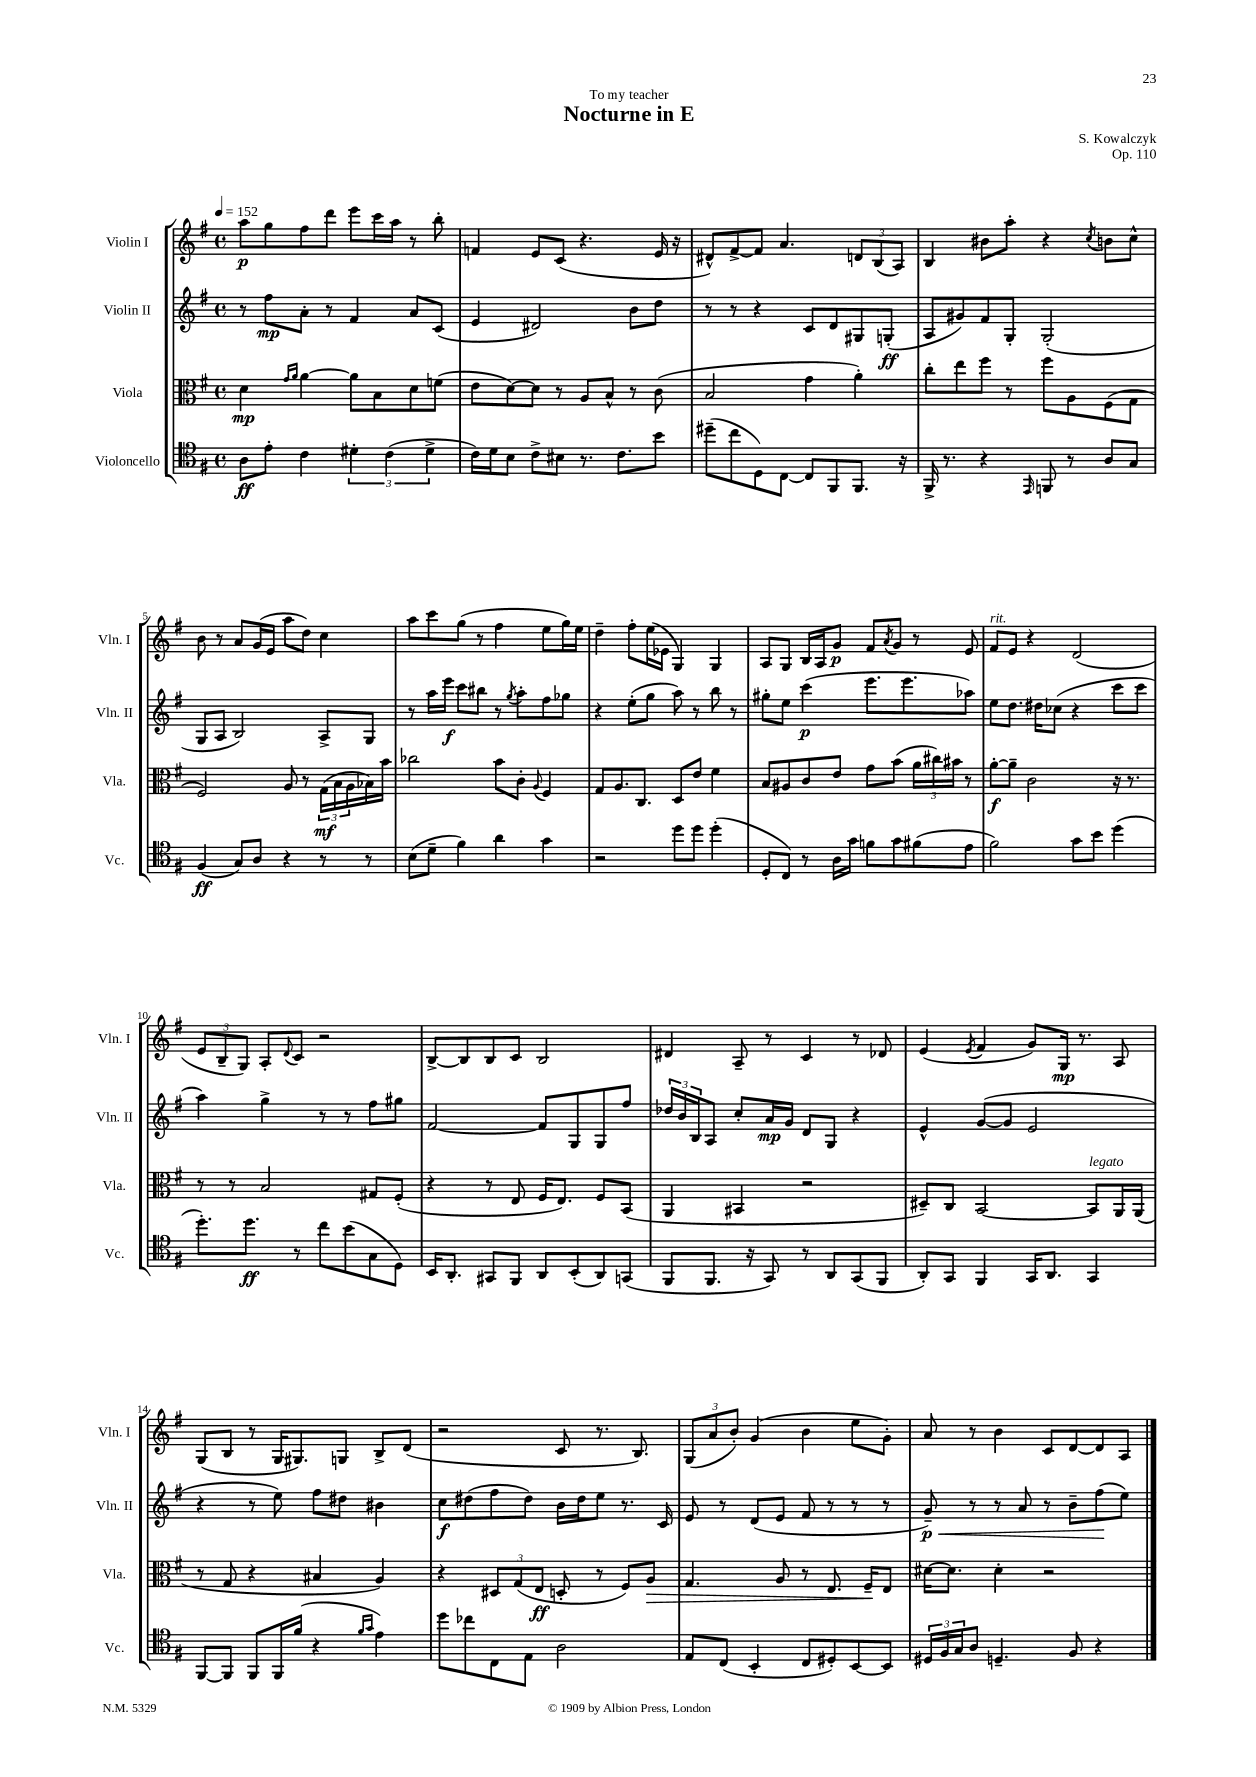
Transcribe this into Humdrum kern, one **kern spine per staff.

**kern	**dynam	**kern	**dynam	**kern	**dynam	**kern	**dynam
*part4	*part4	*part3	*part3	*part2	*part2	*part1	*part1
*staff4	*staff4	*staff3	*staff3	*staff2	*staff2	*staff1	*staff1
*I"Violoncello	*	*I"Viola	*	*I"Violin II	*	*I"Violin I	*
*I'Vc.	*	*I'Vla.	*	*I'Vln. II	*	*I'Vln. I	*
*clefC4	*	*clefC3	*	*clefG2	*	*clefG2	*
*k[f#]	*	*k[f#]	*	*k[f#]	*	*k[f#]	*
*M4/4	*	*M4/4	*	*M4/4	*	*M4/4	*
*met(c)	*	*met(c)	*	*met(c)	*	*met(c)	*
*MM152	*	*MM152	*	*MM152	*	*MM152	*
=1	=1	=1	=1	=1	=1	=1	=1
8A\L	ff	4d\	mp	8r	.	8aa\L	p
8e'\J	.	.	.	8ff#\L	mp	8gg\	.
.	.	16qqg/LL	.	.	.	.	.
.	.	16qqa/JJ	.	.	.	.	.
4c\	.	[4a\	.	8a'\J	.	8ff#\	.
.	.	.	.	8r	.	8ddd\J	.
6d#X'\	.	8a\L]	.	4f#/	.	8eee\L	.
.	.	8B\	.	.	.	16ccc\L	.
(6c\	.	.	.	.	.	.	.
.	.	.	.	.	.	16aa\JJ	.
.	.	8d\	.	8a/L	.	8r	.
6d#^\	.	.	.	.	.	.	.
.	.	(8fn\J	.	(8c/J	.	8bb'\	.
=2	=2	=2	=2	=2	=2	=2	=2
16c\LL)	.	8e\L	.	4e/	.	4fn/	.
16d\J	.	.	.	.	.	.	.
8B\J	.	[8d\)	.	.	.	.	.
8c^\L	.	8d\J]	.	2d#X/)	.	8e/L	.
8B#X\J	.	8r	.	.	.	(8c/J	.
8.r	.	8A/L	.	.	.	4.r	.
.	.	8B^^/J	.	.	.	.	.
8.c\L	.	.	.	.	.	.	.
.	.	8r	.	8b\L	.	.	.
8b\J	.	(8c\	.	8dd\J	.	16e/	.
.	.	.	.	.	.	16r	.
=3	=3	=3	=3	=3	=3	=3	=3
(8dd#X~\L	.	2B/	.	8r	.	8d#X^^/L)	.
8cc\	.	.	.	8r	.	[8f#^/	.
8D\)	.	.	.	4r	.	8f#/J]	.
[8C\J	.	.	.	.	.	4.a/	.
8C/L]	.	4g\	.	8c/L	.	.	.
8FF#/	.	.	.	8d/	.	.	.
8.FF#/J	.	4a'\)	.	8G#X/	.	12dn/L	.
.	.	.	.	.	.	(12B/	.
.	.	.	.	(8Gn'/J	ff	.	.
.	.	.	.	.	.	12A/J)	.
16r	.	.	.	.	.	.	.
=4	=4	=4	=4	=4	=4	=4	=4
16FF#^/	.	8cc'\L	.	8A/L	.	4B/	.
8.r	.	.	.	.	.	.	.
.	.	8ee\	.	8g#X/)	.	.	.
4r	.	8ff#\J	.	8f#/	.	8b#X\L	.
.	.	8r	.	8G'/J	.	8aa'\J	.
16qqEE/	.	.	.	.	.	.	.
8FFn/	.	8ff#\L	.	(2G'/	.	4r	.
8r	.	8A\	.	.	.	.	.
.	.	.	.	.	.	8qcc/	.
8A/L	.	(8F#\	.	.	.	8bn\L	.
8G/J	.	8G\J	.	.	.	8cc^^\J	.
!!LO:LB:g=z
=5	=5	=5	=5	=5	=5	=5	=5
(4F#/	ff	2F#/)	.	8G/L	.	8b\	.
.	.	.	.	8A/J	.	8r	.
8G/L)	.	.	.	2B/)	.	8a/L	.
8A/J	.	.	.	.	.	(16g/L	.
.	.	.	.	.	.	16e/JJ	.
4r	.	8A/	.	.	.	8aa\L	.
.	.	8r	.	.	.	8dd\J)	.
8r	.	(24G\LL	mf	8A^/L	.	4cc\	.
.	.	24B\	.	.	.	.	.
.	.	24A\	.	.	.	.	.
8r	.	16B-X\)	.	8G/J	.	.	.
.	.	16b\JJ	.	.	.	.	.
=6	=6	=6	=6	=6	=6	=6	=6
(8B\L	.	2cc-X\	.	8r	.	8aa\L	.
8d~\J	.	.	.	16aa\LL	.	8ccc\	.
.	.	.	.	16eee\JJ	f	.	.
4f#\)	.	.	.	8ccc\L	.	(8gg\J	.
.	.	.	.	8bb#X\J	.	8r	.
4a\	.	8b\L	.	8r	.	4ff#\	.
.	.	.	.	8qgg/	.	.	.
.	.	8c'\J	.	8aa'\L	.	.	.
.	.	8qqA/	.	.	.	.	.
4g\	.	4F#/	.	8ff#\	.	8ee\L	.
.	.	.	.	8gg-X\J	.	16gg\L)	.
.	.	.	.	.	.	16ee\JJ	.
=7	=7	=7	=7	=7	=7	=7	=7
2r	.	8G/L	.	4r	.	4dd~\	.
.	.	8.A/	.	.	.	.	.
.	.	.	.	(8ee'\L	.	8ff#'\L	.
.	.	8.C/J	.	.	.	.	.
.	.	.	.	8gg\J	.	(16ee\L	.
.	.	.	.	.	.	16e-X\JJ	.
8dd\L	.	8D/L	.	8aa\)	.	4G/)	.
8dd\J	.	8e/J	.	8r	.	.	.
(4dd'\	.	4f#\	.	8bb\	.	4G/	.
.	.	.	.	8r	.	.	.
=8	=8	=8	=8	=8	=8	=8	=8
8D'/L	.	8B/L	.	8gg#X'\L	.	8A/L	.
8C/J)	.	8A#X/	.	8ee\J	.	8G/J	.
8r	.	8c/	.	(4ccc\	p	16B/LL	.
.	.	.	.	.	.	16A/J	.
16A\LL	.	8e/J	.	.	.	8g/J	p
16g\JJ	.	.	.	.	.	.	.
8fn\L	.	8g\L	.	8.eee\L	.	8f#/L	.
.	.	.	.	.	.	8qa/	.
8g\	.	(8b\J	.	.	.	8g/J	.
.	.	.	.	8.eee\	.	.	.
(8f#X\	.	24a\LL	.	.	.	8r	.
.	.	24cc#X\)	.	.	.	.	.
.	.	24b#X\JJ	.	.	.	.	.
8e\J	.	8r	.	8aa-X\J)	.	8e/	.
=9	=9	=9	=9	=9	=9	=9	=9
!	!	!	!	!	!	!LO:TX:a:i:t=rit.	!
2f#\)	.	[8a'\L	f	8ee\L	.	8f#/L	.
.	.	8a~\J]	.	8.dd\J	.	8e/J	.
.	.	2c\	.	.	.	4r	.
.	.	.	.	16dd#X\KL	.	.	.
.	.	.	.	(8cc-X\J	.	.	.
8g\L	.	.	.	4r	.	(2d/	.
8b\J	.	.	.	.	.	.	.
(4dd\	.	16r	.	8ccc\L	.	.	.
.	.	8.r	.	.	.	.	.
.	.	.	.	8ccc\J	.	.	.
!!LO:LB:g=z
=10	=10	=10	=10	=10	=10	=10	=10
8.dd'\L)	.	8r	.	4aa\)	.	12e/L	.
.	.	.	.	.	.	12B~/	.
.	.	8r	.	.	.	.	.
.	.	.	.	.	.	12G/J)	.
8.dd\J	ff	.	.	.	.	.	.
.	.	2B/	.	4gg^\	.	8A'/L	.
.	.	.	.	.	.	8qqd/	.
8r	.	.	.	.	.	8c/J	.
8cc\L	.	.	.	8r	.	2r	.
(8b\	.	.	.	8r	.	.	.
8G\	.	8G#X/L	.	8ff#\L	.	.	.
8D\J)	.	(8F#'/J	.	8gg#X\J	.	.	.
=11	=11	=11	=11	=11	=11	=11	=11
16BB/KL	.	4r	.	[2f#/	.	[8B^/L	.
8.AA'/J	.	.	.	.	.	.	.
.	.	.	.	.	.	8B/]	.
8GG#X/L	.	8r	.	.	.	8B/	.
8FF#/J	.	8E/	.	.	.	8c/J	.
8AA/L	.	16F#/KL	.	8f#/L]	.	2B/	.
.	.	8.E/J)	.	.	.	.	.
(8BB'/	.	.	.	8G/	.	.	.
8AA/)	.	8F#/L	.	8G/	.	.	.
(8GGn/J	.	(8BB/J	.	8ff#/J	.	.	.
=12	=12	=12	=12	=12	=12	=12	=12
8FF#/L	.	4AA/	.	24dd-X/LL	.	4d#X/	.
.	.	.	.	24b/	.	.	.
.	.	.	.	24B/J	.	.	.
8.FF#/J	.	.	.	8A/J	.	.	.
.	.	4BB#X/	.	8cc'/L	.	8A~/	.
16r	.	.	.	.	.	.	.
8GG/)	.	.	.	16a/L	mp	8r	.
.	.	.	.	16g/JJ	.	.	.
8r	.	2r	.	8d/L	.	4c/	.
8AA/L	.	.	.	8G/J	.	.	.
(8GG/	.	.	.	4r	.	8r	.
8FF#/J	.	.	.	.	.	8d-X/	.
=13	=13	=13	=13	=13	=13	=13	=13
8AA'/L)	.	8D#X~/L)	.	4e^^/	.	(4e/	.
8GG/J	.	8C/J	.	.	.	.	.
.	.	.	.	.	.	8qe/	.
4FF#/	.	[2BB/	.	([8g/L	.	4f#/	.
.	.	.	.	8g/J]	.	.	.
16GG/KL	.	.	.	2e/	.	8g/L)	.
8.AA/J	.	.	.	.	.	.	.
.	.	.	.	.	.	16G/Jk	mp
.	.	.	.	.	.	8.r	.
!	!	!LO:TX:a:i:t=legato	!	!	!	!	!
4GG/	.	8BB/L]	.	.	.	.	.
.	.	16AA/L	.	.	.	8A/	.
.	.	(16AA/JJ	.	.	.	.	.
!!LO:LB:g=z
=14	=14	=14	=14	=14	=14	=14	=14
[8FF#/L	.	8r	.	4r	.	(8G/L	.
8FF#/J]	.	8G/	.	.	.	8B/J	.
8FF#/L	.	4r	.	8r	.	8r	.
16FF#/L	.	.	.	8ee\)	.	16G/KL	.
(16f#/JJ	.	.	.	.	.	8.G#X/)	.
4r	.	4B#X/	.	8ff#\L	.	.	.
.	.	.	.	8dd#X\J	.	8Gn/J	.
16qqf#/LL	.	.	.	.	.	.	.
16qqg/JJ	.	.	.	.	.	.	.
4e\)	.	4A/)	.	4b#X\	.	8B^/L	.
.	.	.	.	.	.	(8d/J	.
=15	=15	=15	=15	=15	=15	=15	=15
8dd\L	.	4r	.	8cc\L	f	2r	.
8cc-X\	.	.	.	(8dd#X\	.	.	.
8C\	.	12D#X/L	.	8ff#\	.	.	.
.	.	(12G/	.	.	.	.	.
8E\J	.	.	.	8dd#\J)	.	.	.
.	.	12E/J	ff	.	.	.	.
2A\	.	8Dn'/	.	16b\LL	.	8c/	.
.	.	.	.	16dd#\J	.	.	.
.	.	8r	.	8ee\J	.	8.r	.
.	.	8F#/L)	.	8.r	.	.	.
.	.	.	.	.	.	8.B/)	.
!	!	!	!LO:HP:b	!	!	!	!
.	.	8A/J	>	.	.	.	.
.	.	.	.	16c/	.	.	.
=16	=16	=16	=16	=16	=16	=16	=16
8E/L	.	4.G/	.	8e/	.	(12G/L	.
.	.	.	.	.	.	12a/	.
(8C/J	.	.	.	8r	.	.	.
.	.	.	.	.	.	12b'/J)	.
4BB'/	.	.	.	(8d/L	.	(4g/	.
.	.	8A/	.	8e/J	.	.	.
8C/L	.	8r	.	8f#/	.	4b\	.
8D#X'/)	.	8.E/	.	8r	.	.	.
[8BB/	.	.	.	8r	.	8ee\L	.
.	.	16F#~/KL	.	.	.	.	.
8BB/J]	.	8E/J	]	8r	.	8g'\J)	.
=17	=17	=17	=17	=17	=17	=17	=17
!	!	!	!	!	!LO:HP:b	!	!
24D#X/LL	.	[16d#X\KL	.	8g~/)	< p	8a/	.
24F#/	.	.	.	.	.	.	.
.	.	8.d#\J]	.	.	.	.	.
24G/J	.	.	.	.	.	.	.
8A/J	.	.	.	8r	.	8r	.
4.Dn~/	.	4d#'\	.	8r	.	4b\	.
.	.	.	.	8a/	.	.	.
.	.	2r	.	8r	.	8c/L	.
8F#/	.	.	.	8b~\L	.	[8d/	.
4r	.	.	.	(8ff#\	.	8d/]	.
.	.	.	.	8ee\J)	[	8A/J	.
==	==	==	==	==	==	==	==
*-	*-	*-	*-	*-	*-	*-	*-
